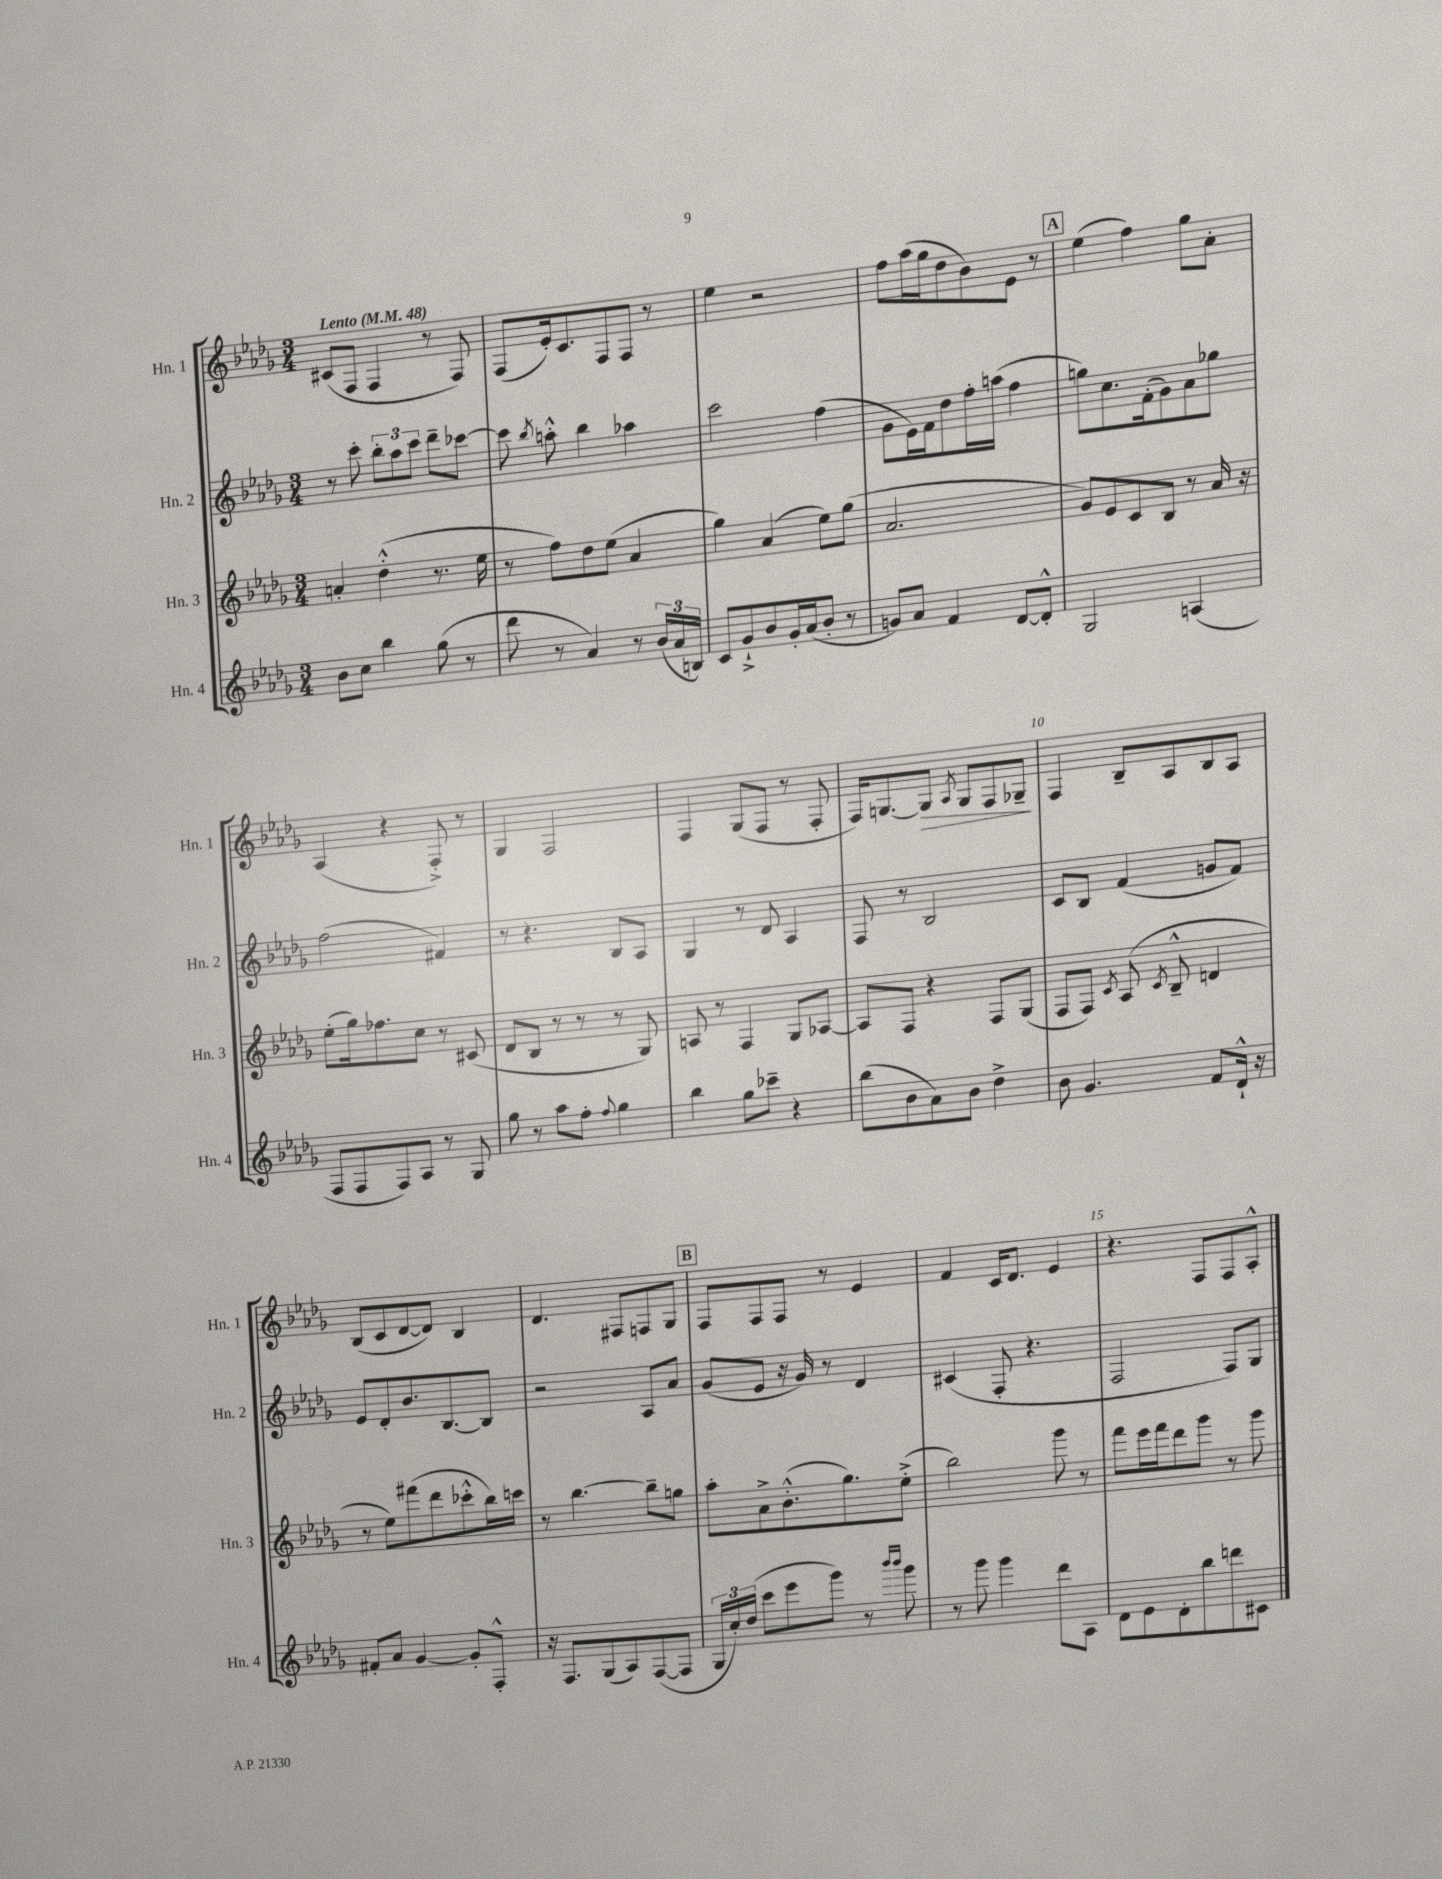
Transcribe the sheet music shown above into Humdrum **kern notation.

**kern	**kern	**kern	**kern
*staff4	*staff3	*staff2	*staff1
*clefG2	*clefG2	*clefG2	*clefG2
*k[b-e-a-d-g-]	*k[b-e-a-d-g-]	*k[b-e-a-d-g-]	*k[b-e-a-d-g-]
*M3/4	*M3/4	*M3/4	*M3/4
*MM48	*MM48	*MM48	*MM48
8b-	4a'	8r	(8c#
8cc	.	8ccc'	8F
4bb-	(4dd-'^^	12bb-'	4F
.	.	12aa-	.
.	.	12ccc	.
(8gg-	8.r	8ddd-~	8r
8r	.	[8ccc-	8F)
.	16ee-	.	.
=	=	=	=
8ddd-	8r	8ccc-]	(8F
.	.	8qbb-	.
8r	8ff)	8aa'^^	16e-')
.	.	.	8.c
4a-)	8dd-	4bb-	.
.	(8ee-	.	8F
8r	4a-	4aa-	8F
(24b-	.	.	8r
24a-	.	.	.
24B)	.	.	.
=	=	=	=
8c	4gg-)	2ccc	4ee-
8g-`^	.	.	.
8b-	(4a-	.	2r
16g-'	.	.	.
(16a-	.	.	.
8b-'	8ee-)	(4ff	.
8r	(8gg-	.	.
=	=	=	=
8g)	2.a-	8g-	8ff
8a-	.	16e-)	(16aa-
.	.	16f	16gg-
4f	.	8dd-	8dd-
.	.	16ff'	8b-)
.	.	(16aa	.
[8d-	.	4ff	8e-
8d-'^^]	.	.	8r
=	=	=	=
2G-	8g-)	8gg)	(4ee-
.	8e-	8.cc	.
.	8c	.	4ff)
.	.	(16f'	.
.	8B-	8g-)	.
(4A	8r	8a-	8gg-
.	16a-	8gg-	8a-'
.	16r	.	.
=	=	=	=
8F	(8ee-'	(2ff	(4A-
8F	16gg-)	.	.
.	8.ff-	.	.
8F)	.	.	4r
8A-	8cc	.	.
8r	8r	4f#)	8F'^)
8G-	(8c#	.	8r
=	=	=	=
8gg-	8d-	8r	4G-
8r	8B-	4.r	.
8aa-	8r	.	2F
8ff'	8r	.	.
8qqff	.	.	.
4gg-	8r	8B-	.
.	8G-)	8A-	.
=	=	=	=
4bb-	8A	4G-	4F
.	8r	.	.
8gg-	4F	8r	(8G-
8ccc-~	.	8d-	8F
4r	8G-	4A-	8r
.	[8A-	.	8F'
=	=	=	=
(8bb-	8A-]	8F	16F)
.	.	.	[8.G
8b-	8F	8r	.
8a-)	4r	2B-	8G]
.	.	.	8qA-
8b-	.	.	8G
4dd-^	8F	.	8F
.	(8G-	.	8G-~
=	=	=	=
8b-	8F	8c	4F
4.g-	8F)	8B-	.
.	8qc	.	.
.	(8A-	(4f	8B-~
.	8qc	.	.
.	8B-~^^	.	8A-
8f	4d	8g	8B-
16d-`^^	.	8f)	8A-
16r	.	.	.
=	=	=	=
8f#'	8r	8e-	(8B-
8a-	8ee-)	8d-'	8c
[4g-	(8fff#	8.b-	[8d-
.	8ddd-	.	8d-])
.	.	[8.B-	.
8g-']	8ccc-'^^	.	4B-
8F'^^	16bb-)	8B-]	.
.	16ccc	.	.
=	=	=	=
16r	8r	2r	4.d-
8.F	.	.	.
.	[4.bb-	.	.
(8G-	.	.	.
8A-)	.	.	8F#
([8F	8bb-~]	8A-	8F
8F]	8gg	8a-	8G-
=	=	=	=
24G-	8aa-'	(8g-	8F
24cc')	.	.	.
(24dd-	.	.	.
8ccc	8a-^	8e-	8F
8eee-	(8.b-'^^	16r	8F
.	.	16g-)	.
8ggg-)	.	8r	8r
.	8.gg-)	.	.
8r	.	4d-	4e-
16qqbbb-	.	.	.
16qqbbb-	.	.	.
8ggg-	(8ee-'^	.	.
=	=	=	=
8r	2bb-)	(4c#	4f
8ggg-	.	.	.
4ggg-	.	8F'	16c
.	.	.	8.d-
.	.	4.r	.
8ddd-	8ggg-	.	4e-
8A-	8r	.	.
=	=	=	=
8d-	8fff	2F	4.r
8e-	16eee-	.	.
.	16fff	.	.
8d-'	8ddd-	.	.
8bb-	8ggg-	.	8F
8ddd	8r	8F)	8F
8c#	8ggg-	8G-	8A-'^^
==	==	==	==
*-	*-	*-	*-
